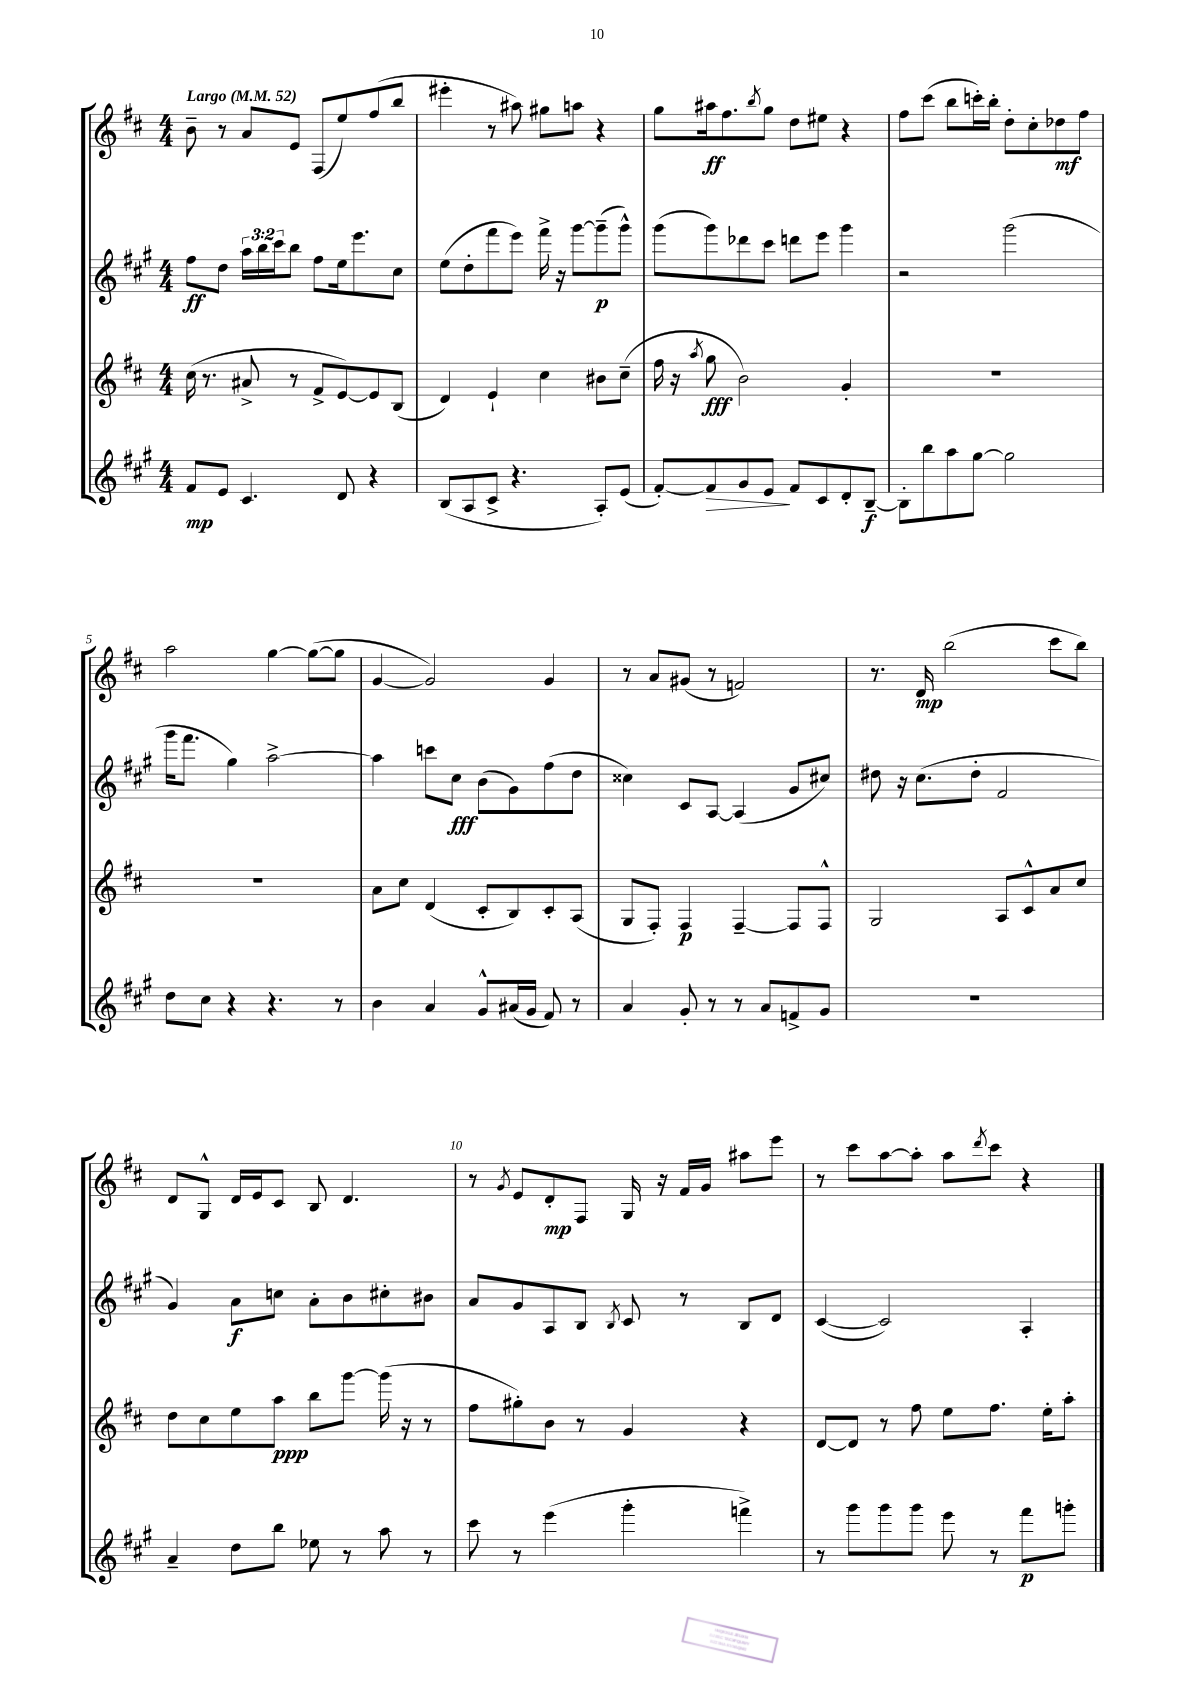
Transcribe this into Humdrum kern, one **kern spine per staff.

**kern	**kern	**kern	**kern
*staff4	*staff3	*staff2	*staff1
*clefG2	*clefG2	*clefG2	*clefG2
*k[f#c#g#]	*k[f#c#]	*k[f#c#g#]	*k[f#c#]
*M4/4	*M4/4	*M4/4	*M4/4
*MM52	*MM52	*MM52	*MM52
8f#	(16cc#	8ff#	8b~
.	8.r	.	.
8e	.	8dd	8r
4.c#	8a#^	24aa	8a
.	.	24bb	.
.	.	24ccc#	.
.	8r	8bb	8e
.	8f#^	8ff#	(8F#
8d	[8e)	16ee	8ee)
.	.	8.eee	.
4r	8e]	.	(8ff#
.	(8B	8cc#	8bb
=	=	=	=
(8B	4d)	(8ee	4eee#'
8A	.	8dd'	.
8c#^	4e`	8fff#	8r
4.r	.	8eee)	8aa#)
.	4cc#	16fff#^	8gg#
.	.	16r	.
.	.	[8ggg#	8aa
8A')	8b#	(8ggg#~]	4r
(8e	(8cc#~	8ggg#^^)	.
=	=	=	=
[8f#')	16ff#	(8ggg#	8gg
.	16r	.	.
.	8qaa	.	.
8f#]	8gg	8ggg#)	16aa#
.	.	.	8.ff#
8g#	2b)	8ddd-	.
.	.	.	8qbb
8e	.	8ccc#	8gg
8f#	.	8ddd	8dd
8c#	.	8eee	8ee#
8d'	4g'	4ggg#	4r
[8B~	.	.	.
=	=	=	=
8B']	1r	2r	8ff#
8bb	.	.	(8ccc#
8aa	.	.	8bb
[8gg#	.	.	16ccc')
.	.	.	16bb'
2gg#]	.	(2ggg#	8dd'
.	.	.	8cc#'
.	.	.	8dd-
.	.	.	8ff#
=	=	=	=
8dd	1r	16ggg#	2aa
.	.	8.fff#	.
8cc#	.	.	.
4r	.	4gg#)	.
4.r	.	[2aa^	[4gg
.	.	.	(8gg_
8r	.	.	8gg]
=	=	=	=
4b	8a	4aa]	[4g
.	8cc#	.	.
4a	(4d	8ccc	2g])
.	.	8cc#	.
8g#^^	8c#'	(8b	.
(16a#	8B)	8g#)	.
16g#	.	.	.
8f#)	8c#'	(8ff#	4g
8r	(8A	8dd	.
=	=	=	=
4a	8G	4cc##)	8r
.	8F#')	.	8a
8g#'	4F#	8c#	(8g#
8r	.	[8A	8r
8r	[4F#~	(4A]	2f)
8a	.	.	.
8f^	8F#]	8g#	.
8g#	8F#^^	8cc#)	.
=	=	=	=
1r	2G	8dd#	8.r
.	.	16r	.
.	.	(8.cc#	16d
.	.	.	(2bb
.	.	8dd#'	.
.	8A	2f#	.
.	8c#^^	.	.
.	8a	.	8ccc#
.	8cc#	.	8bb)
=	=	=	=
4a~	8dd	4g#)	8d
.	8cc#	.	8G^^
8dd	8ee	8a	16d
.	.	.	16e
8bb	8aa	8cc	8c#
8ee-	8bb	8a'	8B
8r	[8ggg	8b	4.d
8aa	(16ggg]	8cc#'	.
.	16r	.	.
8r	8r	8b#	.
=	=	=	=
8ccc#	8ff#	8a	8r
.	.	.	8qg
8r	8gg#')	8g#	8e
(4eee	8b	8A	8d'
.	8r	8B	8F#
.	.	8qB	.
4ggg#'	4g	8c#	16G
.	.	.	16r
.	.	8r	16f#
.	.	.	16g
4fff^)	4r	8B	8aa#
.	.	8d	8eee
=	=	=	=
8r	[8d	([4c#	8r
8ggg#	8d]	.	8ccc#
8ggg#	8r	2c#])	[8aa
8ggg#	8ff#	.	8aa']
8eee	8ee	.	8aa
.	.	.	8qddd
8r	8.ff#	.	8ccc#
8fff#	.	4A'	4r
.	16ee'	.	.
8ggg'	8aa'	.	.
==	==	==	==
*-	*-	*-	*-
